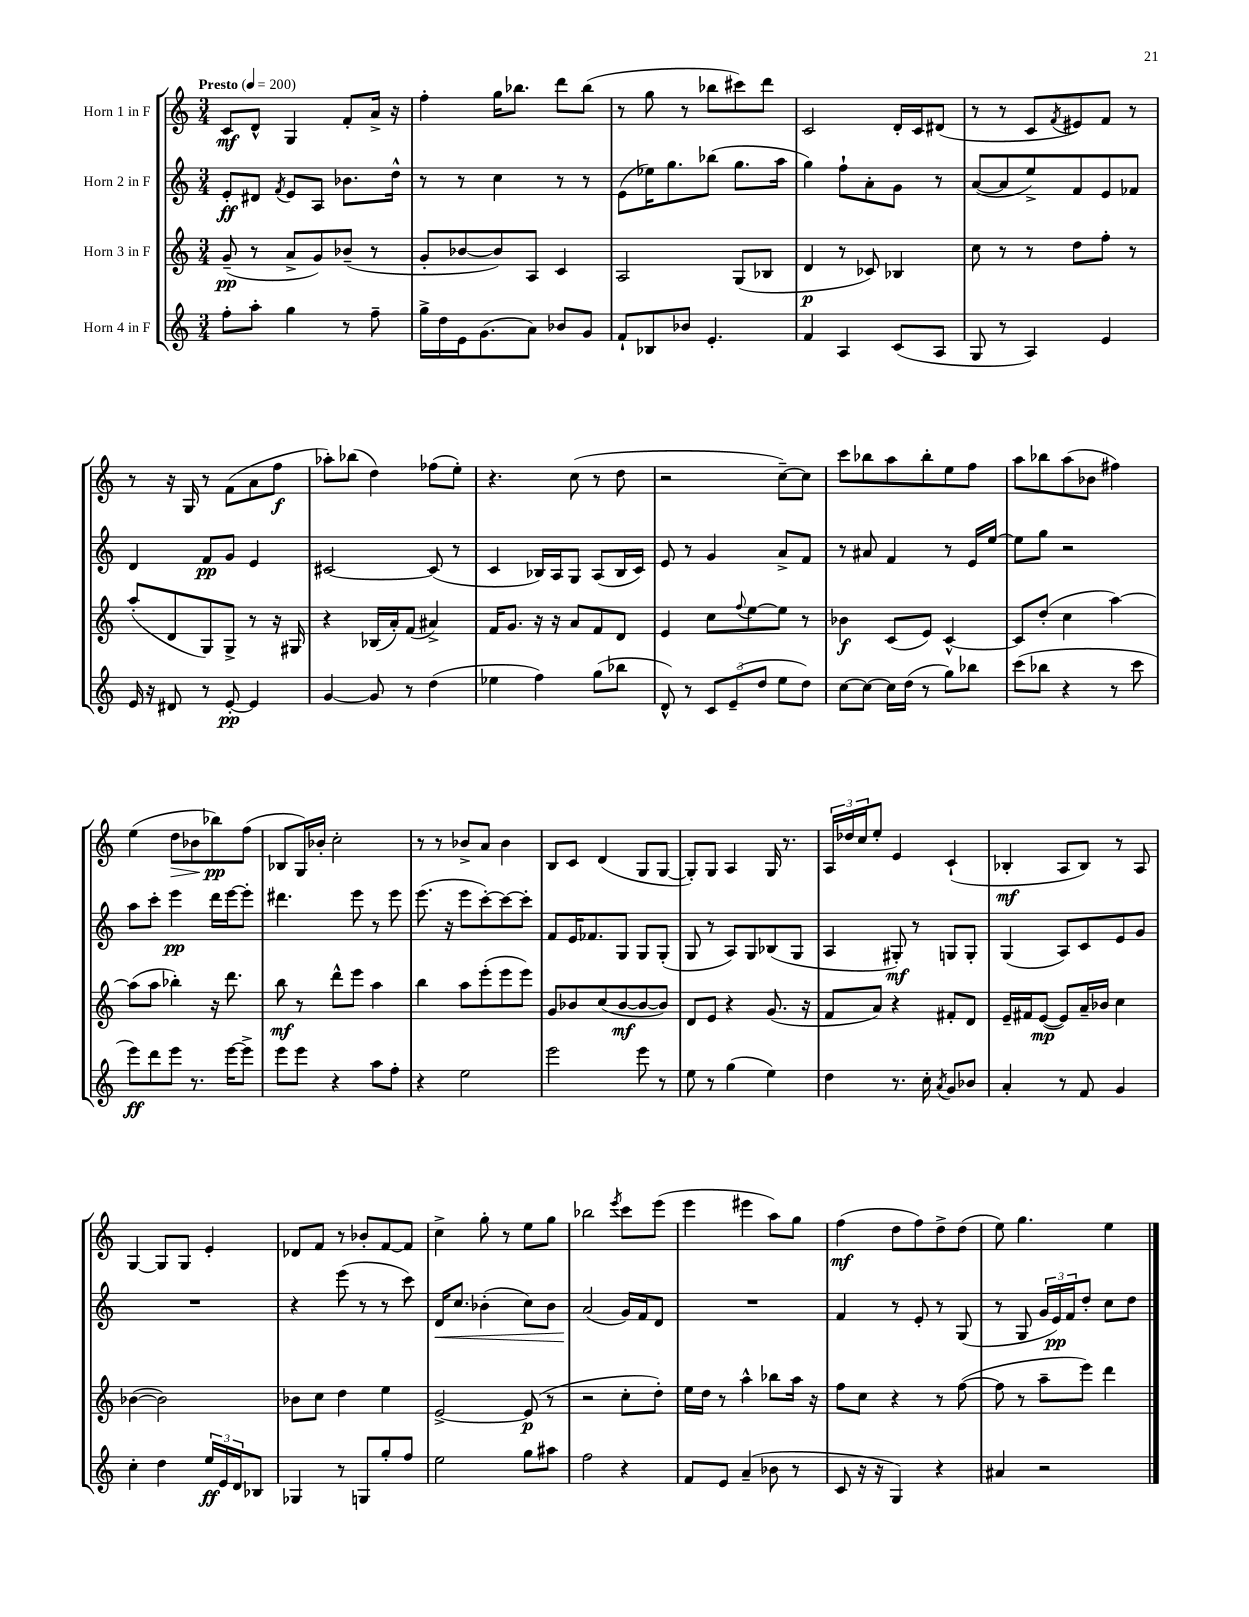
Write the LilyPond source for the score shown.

<<
\new StaffGroup <<
\new Staff = "s0" \with { instrumentName = "Horn 1 in F" } {
    \clef treble \key c \major \numericTimeSignature \time 3/4 \tempo "Presto" 4 = 200
    c'8\mf d'8-^ g4 f'8-. a'16-> r16 |
    f''4-. g''16 bes''8. d'''8 bes''8( |
    r8 g''8 r8 bes''8 cis'''8) d'''8 |
    c'2 d'16-. c'16 dis'8( |
    r8 r8 c'8 \acciaccatura { f'8 } eis'8) f'8 r8 |
    r8 r16 g16 r8 f'8( a'8 f''8\f |
    aes''8-.) bes''8( d''4) fes''8( e''8-.) |
    r4. c''8( r8 d''8 |
    r2 c''8~--) c''8 |
    c'''8 bes''8 a''8 bes''8-. e''8 f''8 |
    a''8 bes''8 a''8( bes'8 fis''4) |
    e''4( d''8\> bes'8 bes''8\pp\!) f''8( |
    bes8 g16) bes'16-. c''2-. |
    r8 r8 bes'8-> a'8 bes'4 |
    b8 c'8 d'4( g8 g8~ |
    g8-.) g8 a4 g16 r8. |
    \tuplet 3/2 { a16 des''16 c''16 } e''8-. e'4 c'4-!( |
    bes4-.\mf a8 bes8) r8 a8 |
    g4~ g8 g8 e'4-. |
    des'8 f'8 r8 bes'8-. f'8~ f'8 |
    c''4-> g''8-. r8 e''8 g''8 |
    bes''2 \acciaccatura { e'''8 } c'''8 e'''8( |
    e'''4 eis'''4 a''8) g''8 |
    f''4\mf( d''8 f''8) d''8-> d''8( |
    e''8) g''4. e''4 \bar "|." |
}
\new Staff = "s1" \with { instrumentName = "Horn 2 in F" } {
    \clef treble \key c \major \numericTimeSignature \time 3/4
    e'8-.\ff dis'8 \acciaccatura { f'8 } e'8 a8 bes'8. d''16-^ |
    r8 r8 c''4 r8 r8 |
    e'8( ees''16) g''8. bes''8( g''8. a''16 |
    g''4) f''8-! a'8-. g'8 r8 |
    a'8~( a'8 e''8->) f'8 e'8 fes'8 |
    d'4 f'8\pp g'8 e'4 |
    cis'2~ cis'8( r8 |
    c'4 bes16) a16 g8 a8( bes16 c'16) |
    e'8 r8 g'4 a'8-> f'8 |
    r8 ais'8 f'4 r8 e'16 e''16~ |
    e''8 g''8 r2 |
    a''8 c'''8-. e'''4\pp d'''16 e'''16~ e'''8-. |
    dis'''4. e'''8 r8 e'''8 |
    e'''8.( r16 e'''8 c'''8~-.) c'''8~ c'''8-. |
    f'8 e'16 fes'8. g8 g8 g8-.( |
    g8 r8 a8) g8 bes8( g8 |
    a4 gis8-.\mf) r8 g8 g8-. |
    g4( a8) c'8 e'8 g'8 |
    R2. |
    r4 e'''8( r8 r8 c'''8) |
    d'16\< c''8. bes'4-.( c''8) bes'8 |
    a'2\!( g'16) f'16 d'8 |
    R2. |
    f'4 r8 e'8-. r8 g8( |
    r8 g8 \tuplet 3/2 { g'16 e'16\pp) f'16 } d''8-. c''8 d''8 \bar "|." |
}
\new Staff = "s2" \with { instrumentName = "Horn 3 in F" } {
    \clef treble \key c \major \numericTimeSignature \time 3/4
    g'8--\pp( r8 a'8-> g'8) bes'8--( r8 |
    g'8-. bes'8~ bes'8) a8 c'4 |
    a2 g8( bes8 |
    d'4\p r8 ces'8) bes4 |
    c''8 r8 r8 d''8 f''8-. r8 |
    a''8-.( d'8 g8) g8-> r8 r16 gis16 |
    r4 bes16( a'16-.) f'8( ais'4->) |
    f'16 g'8. r16 r16 a'8 f'8 d'8 |
    e'4 c''8 \appoggiatura { f''8 } e''8~ e''8 r8 |
    bes'4\f c'8( e'8) c'4~-^ |
    c'8 d''8-.( c''4 a''4~) |
    a''8( a''8 bes''4-.) r16 d'''8. |
    b''8\mf r8 d'''8-^ e'''8 a''4 |
    b''4 a''8 e'''8-.( e'''8 e'''8) |
    g'8 bes'8 c''8( bes'8~\mf bes'8~ bes'8) |
    d'8 e'8 r4 g'8.( r16 |
    f'8 a'8) r4 fis'8-. d'8 |
    e'16-- fis'16 e'8~\mp( e'8) a'16-- bes'16 c''4 |
    bes'4~( bes'2) |
    bes'8 c''8 d''4 e''4 |
    e'2~-> e'8\p( r8 |
    r2 c''8-. d''8-.) |
    e''16 d''16 r8 a''4-^ bes''8 a''16 r16 |
    f''8 c''8 r4 r8 f''8~( |
    f''8 r8 a''8-- e'''8) d'''4 \bar "|." |
}
\new Staff = "s3" \with { instrumentName = "Horn 4 in F" } {
    \clef treble \key c \major \numericTimeSignature \time 3/4
    f''8-. a''8-. g''4 r8 f''8-- |
    g''16-> d''16 e'16 g'8.( a'8) bes'8 g'8 |
    f'8-! bes8 bes'8 e'4.-. |
    f'4 a4 c'8( a8 |
    g8 r8 a4) e'4 |
    e'16 r16 dis'8 r8 e'8~-.\pp e'4 |
    g'4~ g'8 r8 d''4( |
    ees''4 f''4) g''8( bes''8 |
    d'8-^) r8 \tuplet 3/2 { c'8 e'8--( d''8 } e''8 d''8) |
    c''8~ c''8~ c''16 d''16( r8 g''8) bes''8 |
    c'''8( bes''8 r4 r8 c'''8 |
    e'''8\ff) d'''8 e'''8 r8. e'''16~ e'''8-> |
    e'''8 e'''8 r4 a''8 f''8-. |
    r4 e''2 |
    e'''2 e'''8 r8 |
    e''8 r8 g''4( e''4) |
    d''4 r8. c''16-. \acciaccatura { a'8 } g'8 bes'8 |
    a'4-. r8 f'8 g'4 |
    c''4-. d''4 \tuplet 3/2 { e''16\ff e'16 d'16 } bes8 |
    ges4 r8 g8 g''8-. f''8 |
    e''2 g''8 ais''8 |
    f''2 r4 |
    f'8 e'8 a'4--( bes'8 r8 |
    c'8 r16 r16 g4) r4 |
    ais'4 r2 \bar "|." |
}
>>
>>
\layout { \context { \Score \remove "Bar_number_engraver" } }
